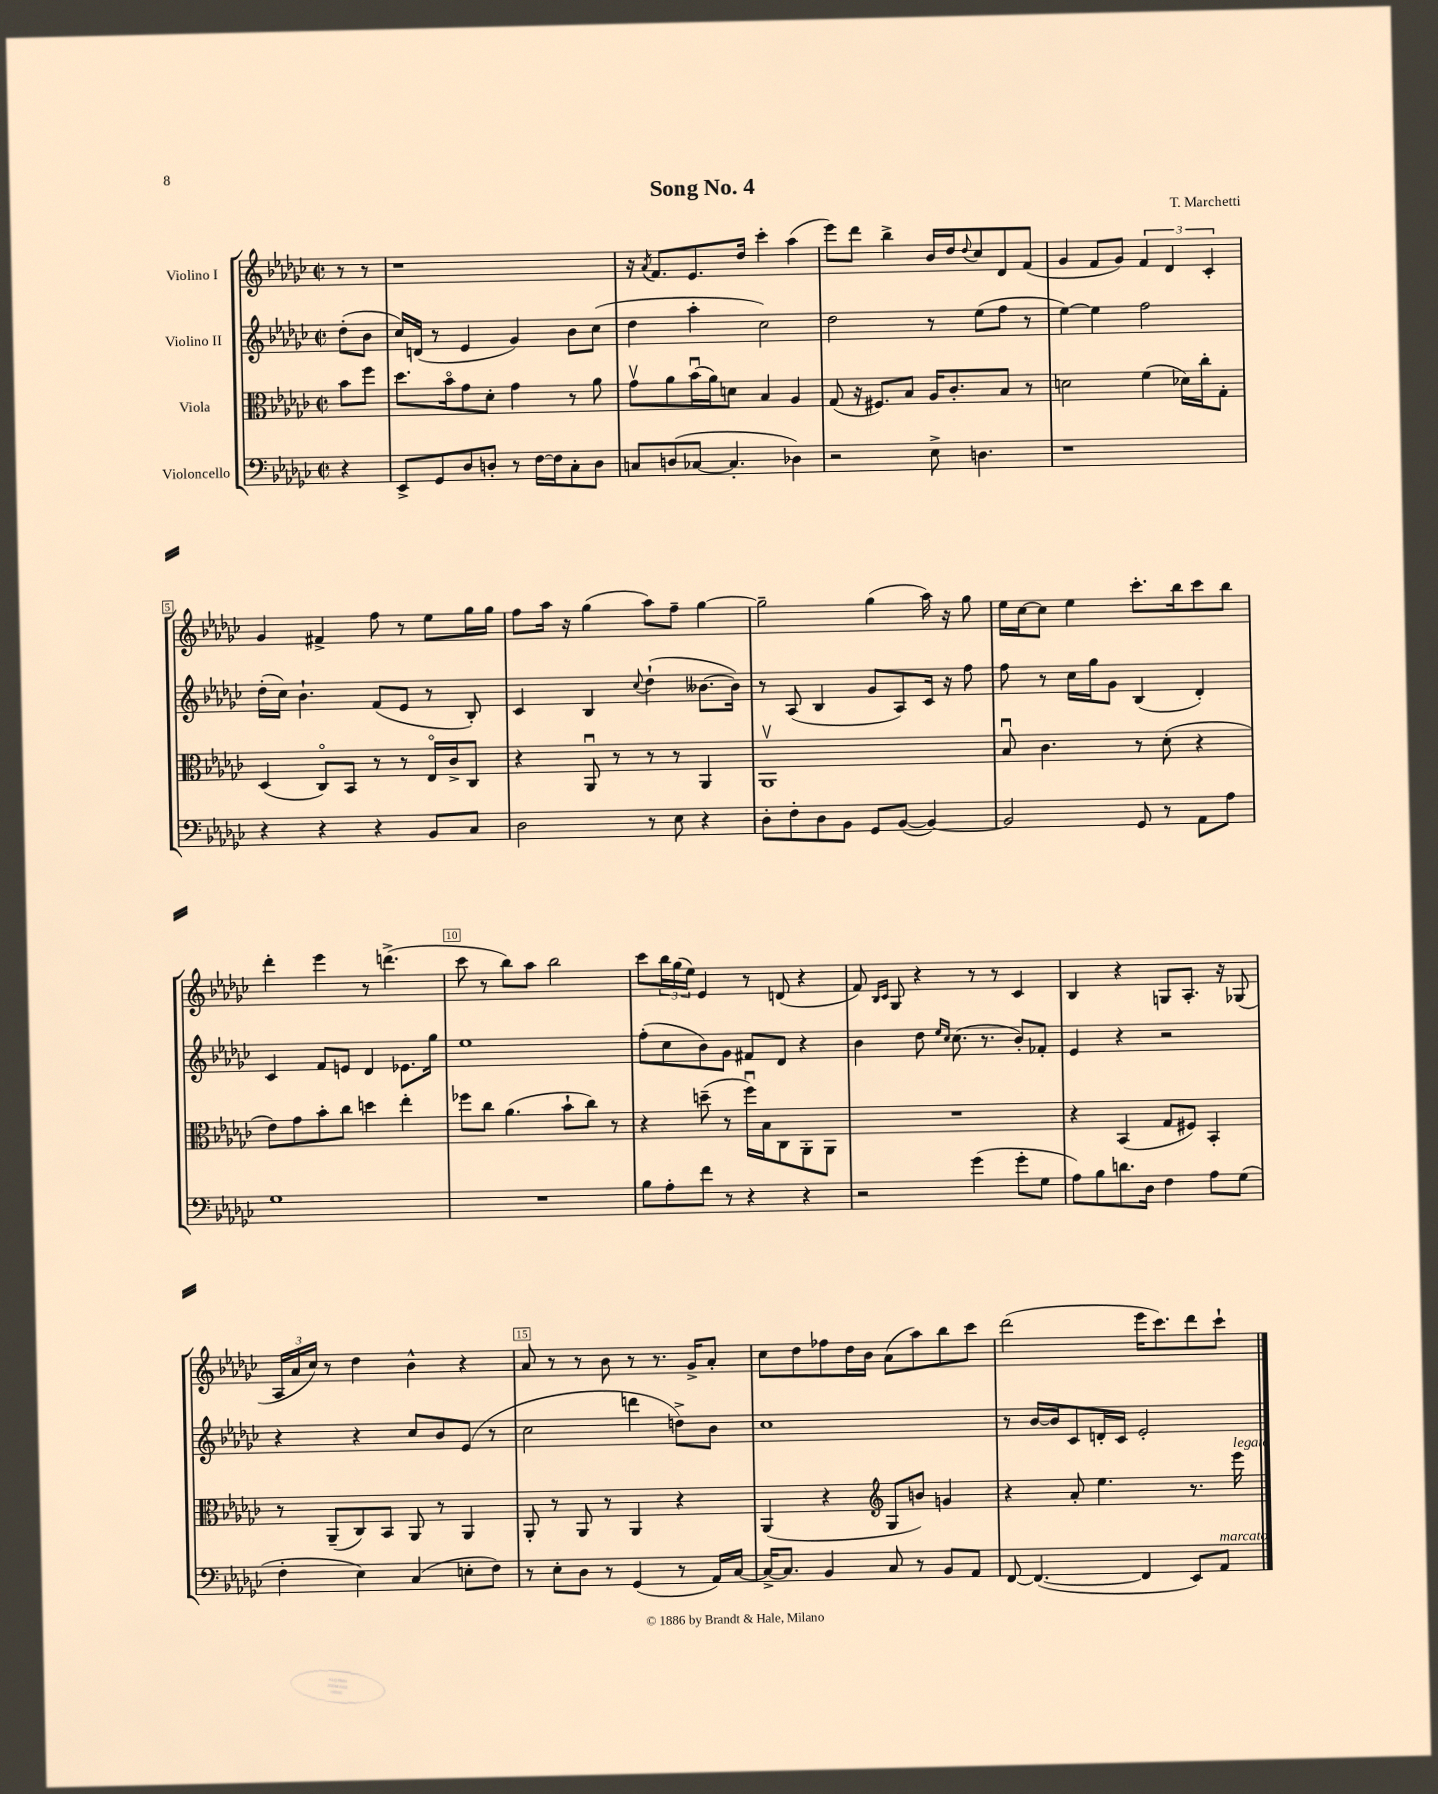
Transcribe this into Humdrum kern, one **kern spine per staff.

**kern	**kern	**kern	**kern
*staff4	*staff3	*staff2	*staff1
*clefF4	*clefC3	*clefG2	*clefG2
*k[b-e-a-d-g-c-]	*k[b-e-a-d-g-c-]	*k[b-e-a-d-g-c-]	*k[b-e-a-d-g-c-]
*M2/2	*M2/2	*M2/2	*M2/2
*met(c|)	*met(c|)	*met(c|)	*met(c|)
4r	8b-	(8dd-'	8r
.	8ff	8b-	8r
=	=	=	=
8EE-^	8.dd-	16cc-)	1r
.	.	(16d	.
8GG-	.	8r	.
.	16b-o	.	.
8D-	8g-	4e-	.
8D'	8d-'	.	.
8r	4g-	4g-)	.
[16F	.	.	.
16F]	.	.	.
8C-'	8r	8b-	.
8D	8a-	(8cc-	.
=	=	=	=
8C	8g-v	4dd-	16r
.	.	.	8qa-
.	.	.	8.f
(8D	8a-	.	.
[8C-	(16b-u	4aa-'	8.e-
.	16a-)	.	.
4.C-']	8d	.	.
.	.	.	16dd-
.	4B-	2cc-)	4ccc-'
4D-)	4A-	.	(4aa-
=	=	=	=
2r	(8G-	2dd-	8eee-)
.	16r	.	8ddd-
.	8.F#)	.	.
.	.	.	4bb-^
.	8B-	.	.
8E-^	16A-	8r	16b-
.	8.c-'	.	16dd-
.	.	.	8qqdd-
4.D	.	(8ee-	8cc-
.	8B-	8ff	8d-
.	8r	8r	(8f
=	=	=	=
1r	2d	[4ee-)	4g-
.	.	4ee-]	8f
.	.	.	8g-)
.	(4f	2ff	6f
.	.	.	6d-
.	16d-)	.	.
.	16cc-'	.	.
.	.	.	6c-'
.	8G-'	.	.
=	=	=	=
4r	(4D-	(16dd-'	4g-
.	.	16cc-)	.
.	.	4.b-`	.
4r	8C-o)	.	4f#^
.	8BB-	.	.
4r	8r	(8f	8ff
.	8r	8e-	8r
8BB-	16E-o	8r	8ee-
.	16c-^	.	.
8C-	8C-	8B-')	16gg-
.	.	.	16gg-
=	=	=	=
2D-	4r	4c-	8ff
.	.	.	16aa-
.	.	.	16r
.	8AA-u	4B-	(4gg-
.	8r	.	.
.	.	8qqcc-	.
8r	8r	(4dd-`	8aa-)
8E-	8r	.	8ff~
4r	4AA-	[8.b--	[4gg-
.	.	16b--])	.
=	=	=	=
8D-'	1AA-v	8r	2gg-~]
8F'	.	(8A-	.
8D-	.	4B-	.
8BB-	.	.	.
8GG-	.	8g-	(4gg-
([8BB-	.	8A-)	.
4BB-_)	.	16c-	16aa-)
.	.	16r	16r
.	.	8ff	8gg-
=	=	=	=
2BB-]	8B-u	8ff	16ee-
.	.	.	[16cc-
.	4.c-	8r	8cc-]
.	.	16cc-	4ee-
.	.	16gg-	.
.	.	8g-	.
8GG-	8r	(4B-	8.ccc-'
8r	(8d-'	.	.
.	.	.	16bb-
8AA-	4r	4d-')	8ccc-
8A-	.	.	8bb-
=	=	=	=
1G-	8e-)	4c-	4ddd-'
.	8g-	.	.
.	8b-'	8f	4eee-
.	8cc-	8e	.
.	4dd	4d-	8r
.	.	.	(4.ddd^
.	4ee-'	8.e-	.
.	.	16gg-	.
=	=	=	=
1r	8ff-	1ee-	8ccc-
.	8cc-	.	8r
.	(4.a-	.	8bb-)
.	.	.	8aa-
.	.	.	2bb-
.	8b-`	.	.
.	8cc-)	.	.
.	8r	.	.
=	=	=	=
8B-	4r	(8ff'	8ccc-
8A-'	.	8cc-	24bb-
.	.	.	(24gg-
.	.	.	24ee-)
8f	(8dd~	8b-)	4e-
8r	8r	8g-	.
4r	16ffu)	8f#	8r
.	16B-	.	.
.	8C-	8d-	(8d
4r	8AA-'	4r	4r
.	8AA-	.	.
=	=	=	=
2r	1r	4b-	8f)
.	.	.	16qqB-
.	.	.	16qqc-
.	.	.	8G-
.	.	8dd-	4r
.	.	16qqee-	.
.	.	16qqcc-	.
.	.	(8.cc-	.
(4g-	.	.	8r
.	.	8.r	.
.	.	.	8r
8g-'	.	8b-')	4c-
8G-	.	8f-'	.
=	=	=	=
8A-)	4r	4e-	4B-
8B-	.	.	.
8.d	(4BB-	4r	4r
16D-	.	.	.
4F	8G-	2r	8G
.	8F#)	.	8.A-'
8A-	4BB-'	.	.
.	.	.	16r
(8G-	.	.	(8G-
=	=	=	=
4F'	8r	4r	24A-
.	.	.	24a-
.	.	.	24cc-)
.	(8AA-~	.	8r
4E-)	8C-)	4r	4dd-
.	8BB-	.	.
(4C-	8AA-	8cc-	4b-^^
.	8r	8b-	.
8E'	4AA-	(8e-	4r
8F)	.	8r	.
=	=	=	=
8r	8AA-'	2cc-	8a-
8E-'	8r	.	8r
8D-	8AA-	.	8r
8r	8r	.	8b-
(4GG-	4AA-	4ddd	8r
.	.	.	8.r
8r	4r	8dd^)	.
.	.	.	16g-^
16AA-)	.	8b-	8a-'
[16C-	.	.	.
=	=	=	=
16C-^_	(4AA-	1cc-	8cc-
8.C-]	.	.	.
.	.	.	8dd-
4BB-	4r	.	8ff-
.	.	.	16dd-
.	.	.	16b-
*	*clefG2	*	*
8C-	8G-	.	(8a-
8r	8b)	.	8aa-)
8BB-	4g	.	8bb-
8AA-	.	.	8ccc-
=	=	=	=
[8FF	4r	8r	(2ddd-
(4.FF_	.	[16b-	.
.	.	16b-]	.
.	8a-'	8c-	.
.	4.ee-	16d'	.
.	.	16c-	.
4FF]	.	2e-'	16eee-
.	.	.	8.ccc-)
8EE-)	8.r	.	8ddd-
8AA-	.	.	8ccc-`
.	16eee-	.	.
==	==	==	==
*-	*-	*-	*-
